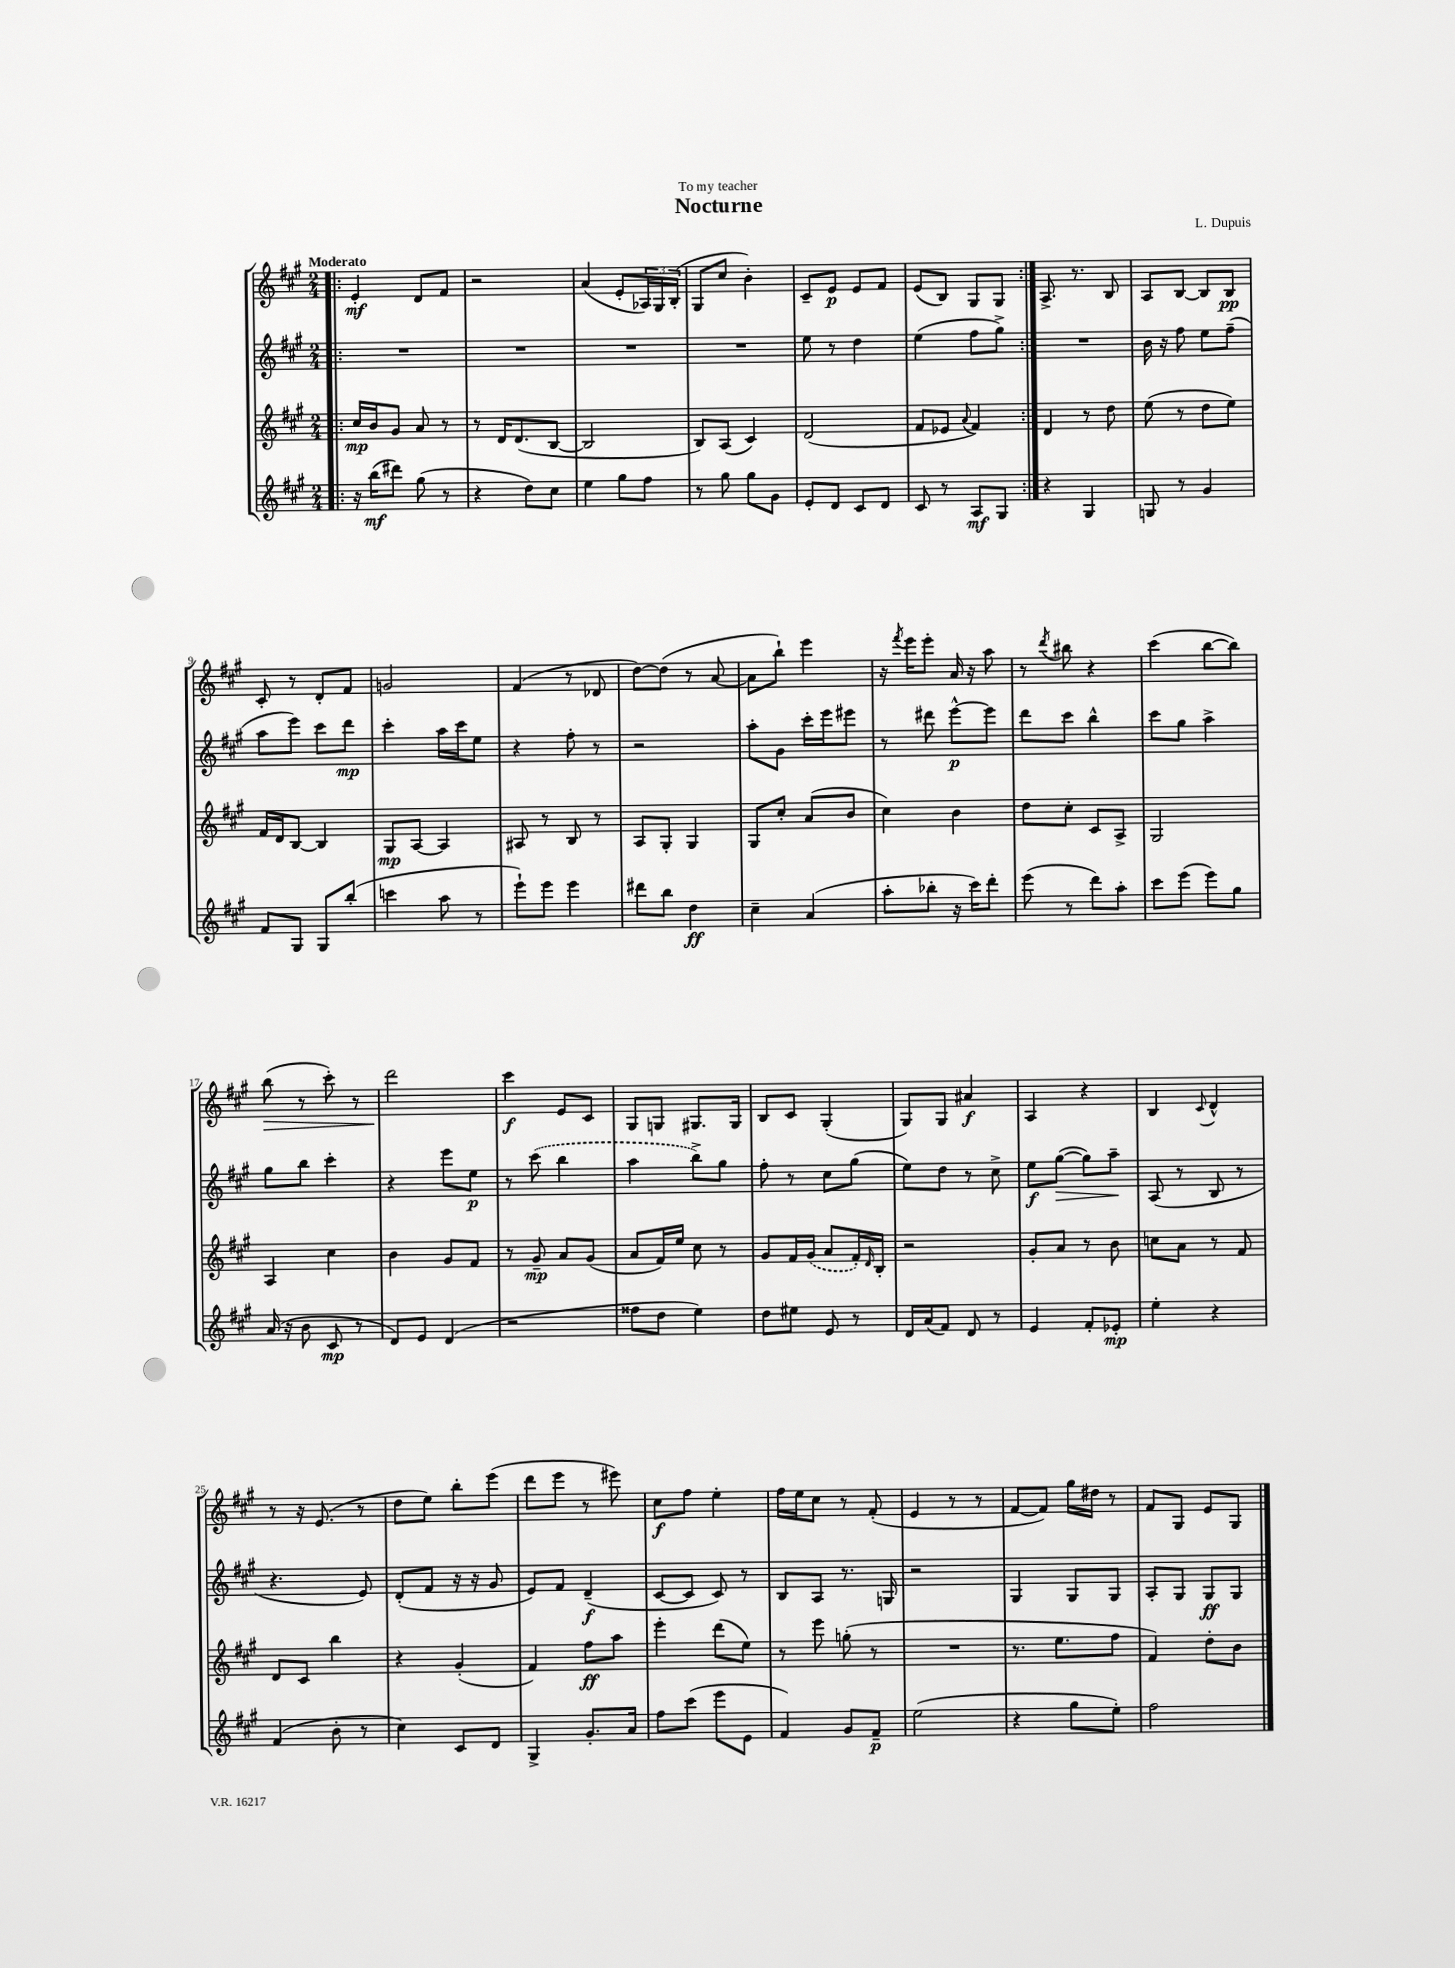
\header { title = "Nocturne" composer = "L. Dupuis" dedication = "To my teacher" }
<<
\new StaffGroup <<
\new Staff = "s0" {
    \clef treble \key a \major \numericTimeSignature \time 2/4 \tempo "Moderato"
    \repeat volta 2 { \bar ".|:" e'4-.\mf d'8 fis'8 |
    r2 |
    a'4( e'8-. \tuplet 3/2 { aes16) gis16 b16-.( } |
    gis8 cis''8 b'4-.) |
    cis'8-- e'8\p e'8 fis'8 |
    e'8( b8) gis8 gis8 | }
    a8.-> r8. b8 |
    a8 b8~ b8 b8\pp |
    cis'8-. r8 d'8-. fis'8 |
    g'2 |
    fis'4( r8 des'8 |
    d''8~) d''8( r8 a'8~ |
    a'8 b''8-!) e'''4 |
    r16 \acciaccatura { fis'''8 } e'''16 e'''8-. a'16 r16 a''8 |
    r8 \acciaccatura { d'''8 } bis''8 r4 |
    cis'''4( b''8~ b''8) |
    b''8\>( r8 cis'''8-.) r8 |
    d'''2\! |
    cis'''4\f e'8 cis'8 |
    gis8 g8 gis8. gis16 |
    b8 cis'8 gis4-.( |
    gis8) gis8 ais'4\f |
    a4 r4 |
    b4 \appoggiatura { cis'8 } d'4-^ |
    r8 r16 e'8.( r8 |
    d''8 e''8) b''8-. e'''8( |
    d'''8 e'''8 r8 eis'''8) |
    cis''8\f fis''8 e''4-. |
    fis''16 e''16 cis''8 r8 fis'8-.( |
    e'4 r8 r8 |
    fis'8~ fis'8) gis''16 dis''16 r8 |
    fis'8 gis8 e'8 gis8 \bar "|." |
}
\new Staff = "s1" {
    \clef treble \key a \major \numericTimeSignature \time 2/4
    \repeat volta 2 { \bar ".|:" R2 |
    R2 |
    R2 |
    R2 |
    e''8 r8 d''4 |
    e''4( fis''8 gis''8->) | }
    R2 |
    b'16 r16 fis''8 e''8 fis''8--( |
    a''8 e'''8) cis'''8 d'''8\mp |
    cis'''4-. a''16 cis'''16 e''8 |
    r4 fis''8-. r8 |
    r2 |
    a''8-. gis'8 cis'''16-. e'''16 eis'''8 |
    r8 dis'''8 e'''8~-^\p e'''8 |
    d'''8 cis'''8 b''4-^ |
    cis'''8 gis''8 a''4-> |
    gis''8 b''8 cis'''4-. |
    r4 e'''8 e''8\p |
    r8 \once \slurDashed cis'''8( b''4 |
    a''4 b''8->) gis''8 |
    fis''8-. r8 cis''8 gis''8( |
    e''8) d''8 r8 cis''8-> |
    e''8\f gis''8~\>( gis''8) a''8--\! |
    a8( r8 b8 r8 |
    r4. e'8) |
    d'8-.( fis'8 r16 r16 gis'8 |
    e'8) fis'8 d'4--\f( |
    cis'8~ cis'8 cis'8) r8 |
    b8 a8 r8. g16 |
    r2 |
    gis4 gis8 gis8 |
    a8-. gis8 gis8\ff gis8 \bar "|." |
}
\new Staff = "s2" {
    \clef treble \key a \major \numericTimeSignature \time 2/4
    \repeat volta 2 { \bar ".|:" cis''16\mp b'16 gis'8 a'8 r8 |
    r8 d'16 d'8.( b8~ |
    b2 |
    b8) a8( cis'4) |
    d'2( |
    fis'8 ees'8 \appoggiatura { a'8 } fis'4) | }
    d'4 r8 d''8 |
    e''8( r8 d''8 e''8) |
    fis'16 d'16 b8~ b4 |
    gis8\mp a8~ a4 |
    ais8 r8 b8 r8 |
    a8 gis8-. gis4 |
    gis8 cis''8-. a'8( b'8 |
    cis''4) b'4 |
    d''8 cis''8-. cis'8 a8-> |
    gis2 |
    a4 cis''4 |
    b'4 gis'8 fis'8 |
    r8 gis'8--\mp a'8 gis'8( |
    a'8 fis'16) e''16 cis''8 r8 |
    gis'8 fis'16 \once \slurDashed gis'16( a'8 fis'16-.) \grace { d'16 } b16-. |
    r2 |
    gis'8-. a'8 r8 b'8 |
    c''8 a'8 r8 fis'8 |
    d'8 cis'8 b''4 |
    r4 gis'4-.( |
    fis'4) fis''8\ff a''8 |
    e'''4-. d'''8( e''8) |
    r8 e'''8 g''8-.( r8 |
    R2 |
    r8. e''8. fis''8 |
    fis'4) d''8-. b'8 \bar "|." |
}
\new Staff = "s3" {
    \clef treble \key a \major \numericTimeSignature \time 2/4
    \repeat volta 2 { \bar ".|:" r16 b''16\mf( dis'''8) gis''8( r8 |
    r4 d''8) cis''8 |
    e''4 gis''8 fis''8 |
    r8 gis''8 gis''8 gis'8 |
    e'8-. d'8 cis'8 d'8 |
    cis'8 r8 a8\mf gis8 | }
    r4 gis4 |
    g8 r8 gis'4 |
    fis'8 gis8 gis8 b''8-.( |
    c'''4 a''8 r8 |
    e'''8-!) e'''8 e'''4 |
    dis'''8 b''8 d''4\ff |
    cis''4-- a'4( |
    a''8-. bes''8-. r16 cis'''16) d'''8-. |
    e'''8( r8 d'''8) a''8-. |
    cis'''8 e'''8( e'''8) gis''8 |
    a'16( r16 b'8 cis'8\mp r8 |
    d'8) e'8 d'4( |
    r2 |
    fisis''8 d''8 e''4) |
    d''8 eis''8 e'8 r8 |
    d'16 a'16( fis'8) d'8 r8 |
    e'4 fis'8-. ees'8-.\mp |
    e''4-. r4 |
    fis'4( b'8-. r8 |
    cis''4) cis'8 d'8 |
    gis4-> gis'8.-. a'16 |
    fis''8 cis'''8( e'''8 e'8 |
    fis'4) gis'8 fis'8--\p |
    e''2( |
    r4 gis''8 e''8-.) |
    fis''2 \bar "|." |
}
>>
>>
